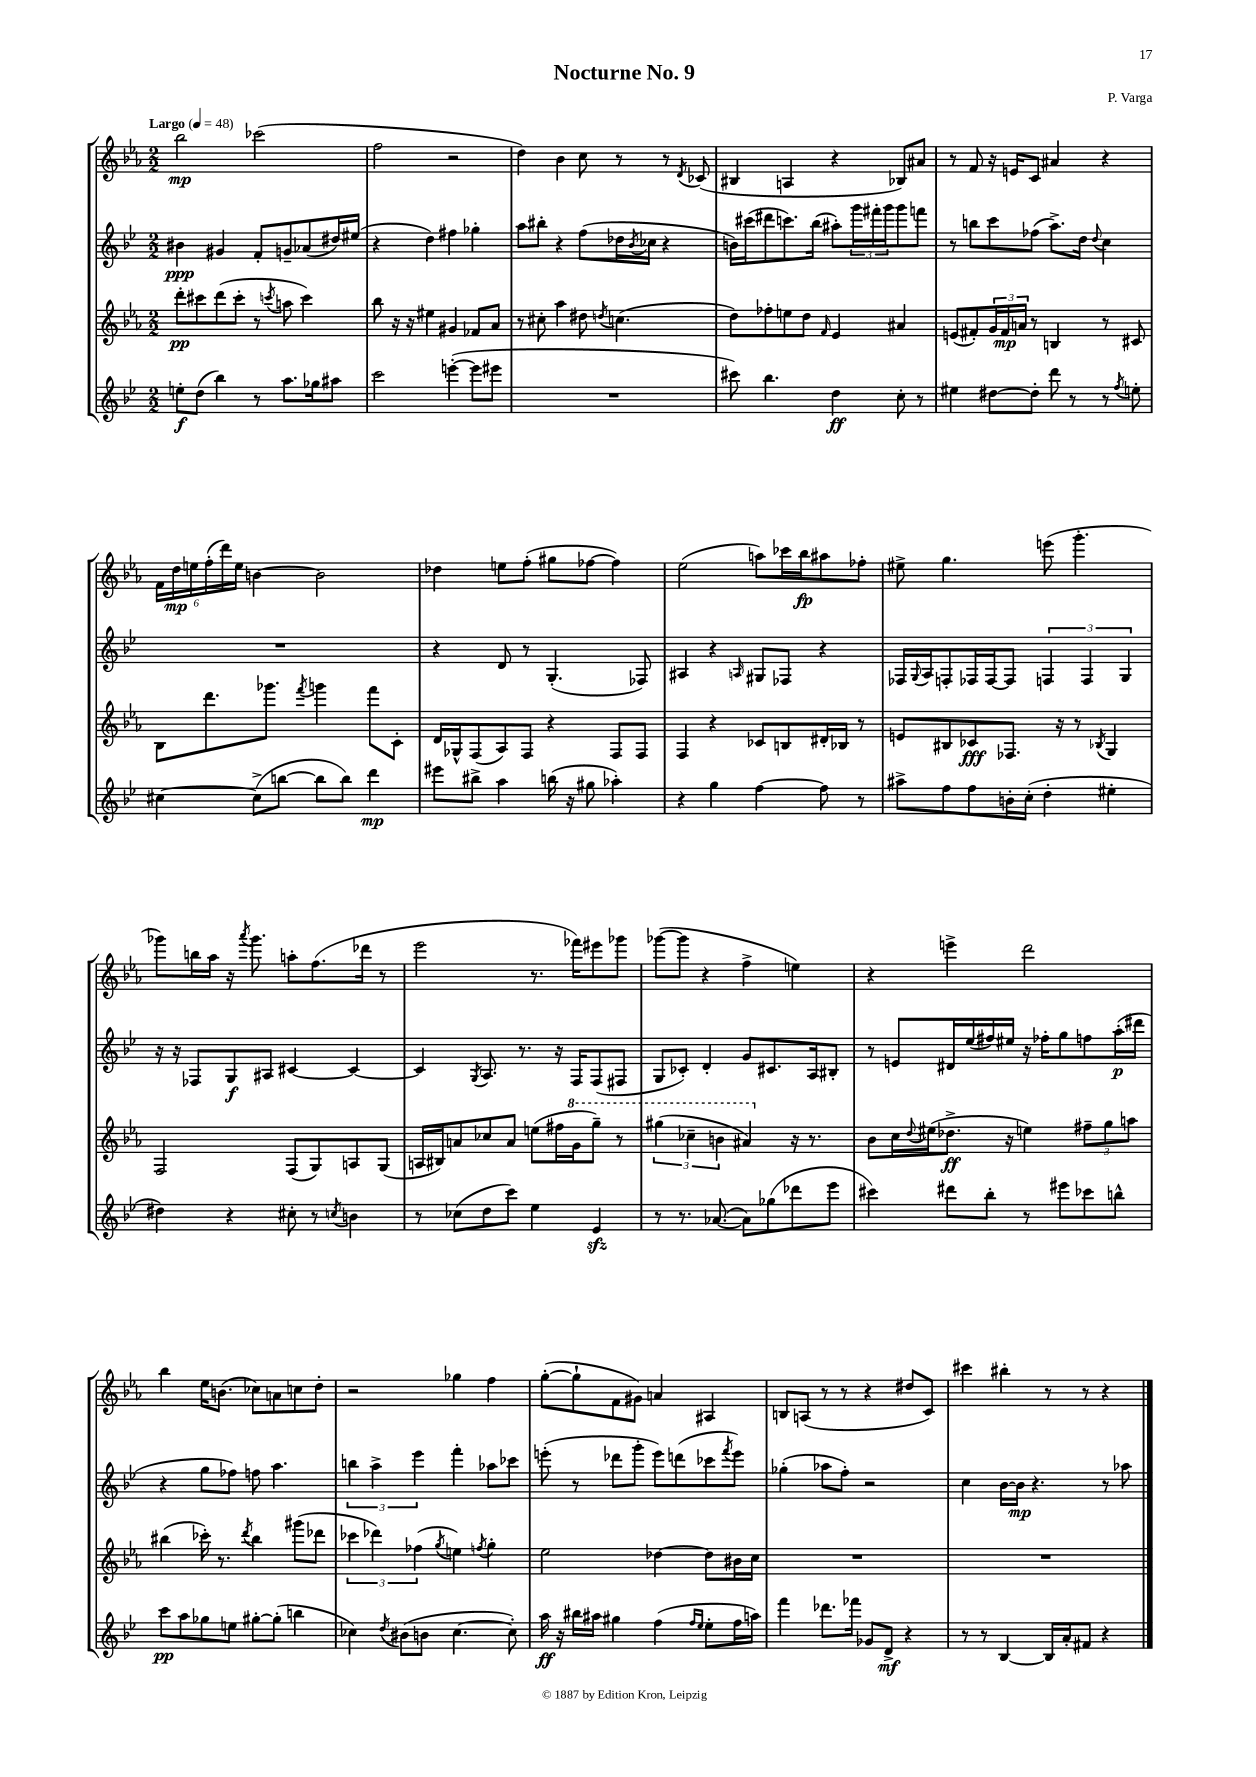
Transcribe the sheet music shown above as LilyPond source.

\header { title = "Nocturne No. 9" composer = "P. Varga" }
<<
\new StaffGroup <<
\new Staff = "s0" {
    \clef treble \key ees \major \numericTimeSignature \time 2/2 \tempo "Largo" 4 = 48
    bes''2\mp ces'''2( |
    f''2 r2 |
    d''4) bes'4 c''8 r8 r8 \acciaccatura { d'8 } ces'8( |
    bis4 a4 r4 bes8) ais'8 |
    r8 f'8 r16 e'16 c'8 ais'4 r4 |
    \tuplet 6/4 { f'16 d''16\mp e''16 f''16-.( d'''16) e''16 } b'4~ b'2 |
    des''4 e''8 f''8-.( gis''8 fes''8~ fes''4) |
    ees''2( a''8) ces'''16 bes''16\fp ais''8 fes''8-. |
    eis''8-> g''4. e'''8( g'''4.-. |
    ges'''8) b''16 aes''16 r16 \acciaccatura { aes'''8 } ges'''8. a''8-. f''8.( des'''16 r8 |
    ees'''2 r8. fes'''16) eis'''8 ges'''8 |
    ges'''8~( ges'''8 r4 f''4-> e''4) |
    r4 e'''4-> d'''2 |
    bes''4 ees''16 b'8.( ces''8) a'8 c''8 d''8-. |
    r2 ges''4 f''4 |
    g''8~-.( g''8-! f'8 gis'8) a'4 ais4 |
    b8 a8( r8 r8 r4 dis''8 c'8) |
    cis'''4 bis''4-. r8 r8 r4 \bar "|." |
}
\new Staff = "s1" {
    \clef treble \key bes \major \numericTimeSignature \time 2/2
    bis'4\ppp gis'4 f'8-. g'8-- aes'8( dis''16) eis''16( |
    r4 d''4) fis''4 ges''4-. |
    a''8 bis''8-. r4 f''8( des''16 \acciaccatura { bes'8 } ces''16 r4 |
    b'16) cis'''16( dis'''8 c'''8.) bes''16( ais''8-.) \tuplet 3/2 { g'''16 fis'''16-. g'''16 } g'''8 f'''8 |
    r8 b''8 c'''8 fes''8( a''8.->) d''16 \appoggiatura { d''8 } c''4 |
    R1 |
    r4 d'8 r8 g4.-.( fes8) |
    ais4 r4 \grace { a16 } gis8 fes8 r4 |
    fes16 \appoggiatura { g8 } a16 f8-. fes16 fes16~ fes8 \tuplet 3/2 { f4 f4 g4 } |
    r16 r16 fes8 g8\f ais8 cis'4~ cis'4~ |
    cis'4 \acciaccatura { g8 } a8. r8. r16 f16 f8( fis8 |
    g8 ces'8-.) d'4-. g'8 cis'8. a16 bis8-. |
    r8 e'8 dis'16 ees''16( fis''16) eis''16 r16 fes''16-. g''8 f''8 a''16-.\p( dis'''16 |
    r4 g''8 fes''8) f''8 a''4. |
    \tuplet 3/2 { b''4 a''4-> ees'''4 } f'''4-. aes''8 ces'''8 |
    e'''8-.( r8 des'''8 g'''8-. e'''8) d'''8( ces'''8 \acciaccatura { f'''8 } e'''8) |
    ges''4-.( aes''8 f''8-.) r2 |
    c''4 bes'16~ bes'16\mp r4. r8 aes''8 \bar "|." |
}
\new Staff = "s2" {
    \clef treble \key ees \major \numericTimeSignature \time 2/2
    d'''8-.\pp cis'''8 d'''8( cis'''8-. r8 \acciaccatura { c'''8 } a''8 c'''4) |
    bes''8 r16 r16 eis''4 gis'4 fes'8 aes'8 |
    r8 cis''8-. aes''4 dis''8 \acciaccatura { d''8 } c''4.( |
    d''8) fes''8-. e''8 d''8 \grace { f'16 } ees'4 ais'4 |
    e'8( fis'8-.) \tuplet 3/2 { g'16 fis'16\mp a'16 } r8 b4 r8 cis'8 |
    bes8 d'''8. ges'''8. \acciaccatura { f'''8 } g'''4 f'''8 c'8-. |
    d'16 ges16-^ f8( aes8) f8 r4 f8 f8 |
    f4 r4 ces'8 b8 dis'16-. bes16 r8 |
    e'8 bis8 ces'8\fff fes8. r16 r8 \acciaccatura { bes8 } g4 |
    f2 f8( g8) a8 g8( |
    a16 bis16) a'8 ces''8 a'8 e''8( fis''16 \ottava #1 g''16 g'''8--) r8 |
    \tuplet 3/2 { gis'''4( ces'''4-- b''4 } ais''4) \ottava #0 r16 r8. |
    bes'8 c''16 \appoggiatura { d''8 } eis''16( des''8.->\ff r16 e''4) \tuplet 3/2 { fis''8-- g''8 a''8 } |
    bis''4( ces'''16-.) r8. \acciaccatura { d'''8 } bis''4 gis'''8( des'''8 |
    \tuplet 3/2 { ces'''4 des'''4) fes''4( } \acciaccatura { g''8 } e''4) \acciaccatura { f''8 } g''4-. |
    ees''2 des''4~ des''8 bis'16 c''16 |
    R1 |
    R1 \bar "|." |
}
\new Staff = "s3" {
    \clef treble \key bes \major \numericTimeSignature \time 2/2
    e''8-.\f d''8( bes''4) r8 a''8. ges''16 ais''8 |
    c'''2 e'''4~-.( e'''8 eis'''8 |
    R1 |
    cis'''8) bes''4. d''4\ff c''8-. r8 |
    eis''4 dis''8~ dis''8-. d'''8 r8 r8 \acciaccatura { f''8 } e''8-. |
    cis''4~ cis''8->( b''8~ b''8 b''8) d'''4\mp |
    eis'''8 bis''8-> a''4 b''16( r16 gis''8 aes''4-.) |
    r4 g''4 f''4~ f''8 r8 |
    ais''8-> f''8 f''8 b'16-. c''16-.( d''4-. eis''4-. |
    dis''4) r4 cis''8-. r8 \acciaccatura { c''8 } b'4 |
    r8 ces''8( d''8 c'''8) ees''4 ees'4\sfz |
    r8 r8. aes'8.~( aes'8) ges''8( des'''8 ees'''8 |
    cis'''4) dis'''8 bes''8-. r8 eis'''8 ces'''8 b''8-^ |
    c'''8\pp a''8 ges''8 e''8 gis''8~-. gis''8-.( b''4 |
    ces''4) \acciaccatura { d''8 } bis'8( b'8 ces''4.~ ces''8-.) |
    a''16\ff r16 bis''16 ais''16 gis''4 f''4( \grace { f''16 ees''16 } ees''8-. f''16 a''16) |
    f'''4 des'''8. fes'''16 ges'8 d'8->\mf r4 |
    r8 r8 bes4~ bes16 a'16-. fis'8 r4 \bar "|." |
}
>>
>>
\layout { \context { \Score \remove "Bar_number_engraver" } }
